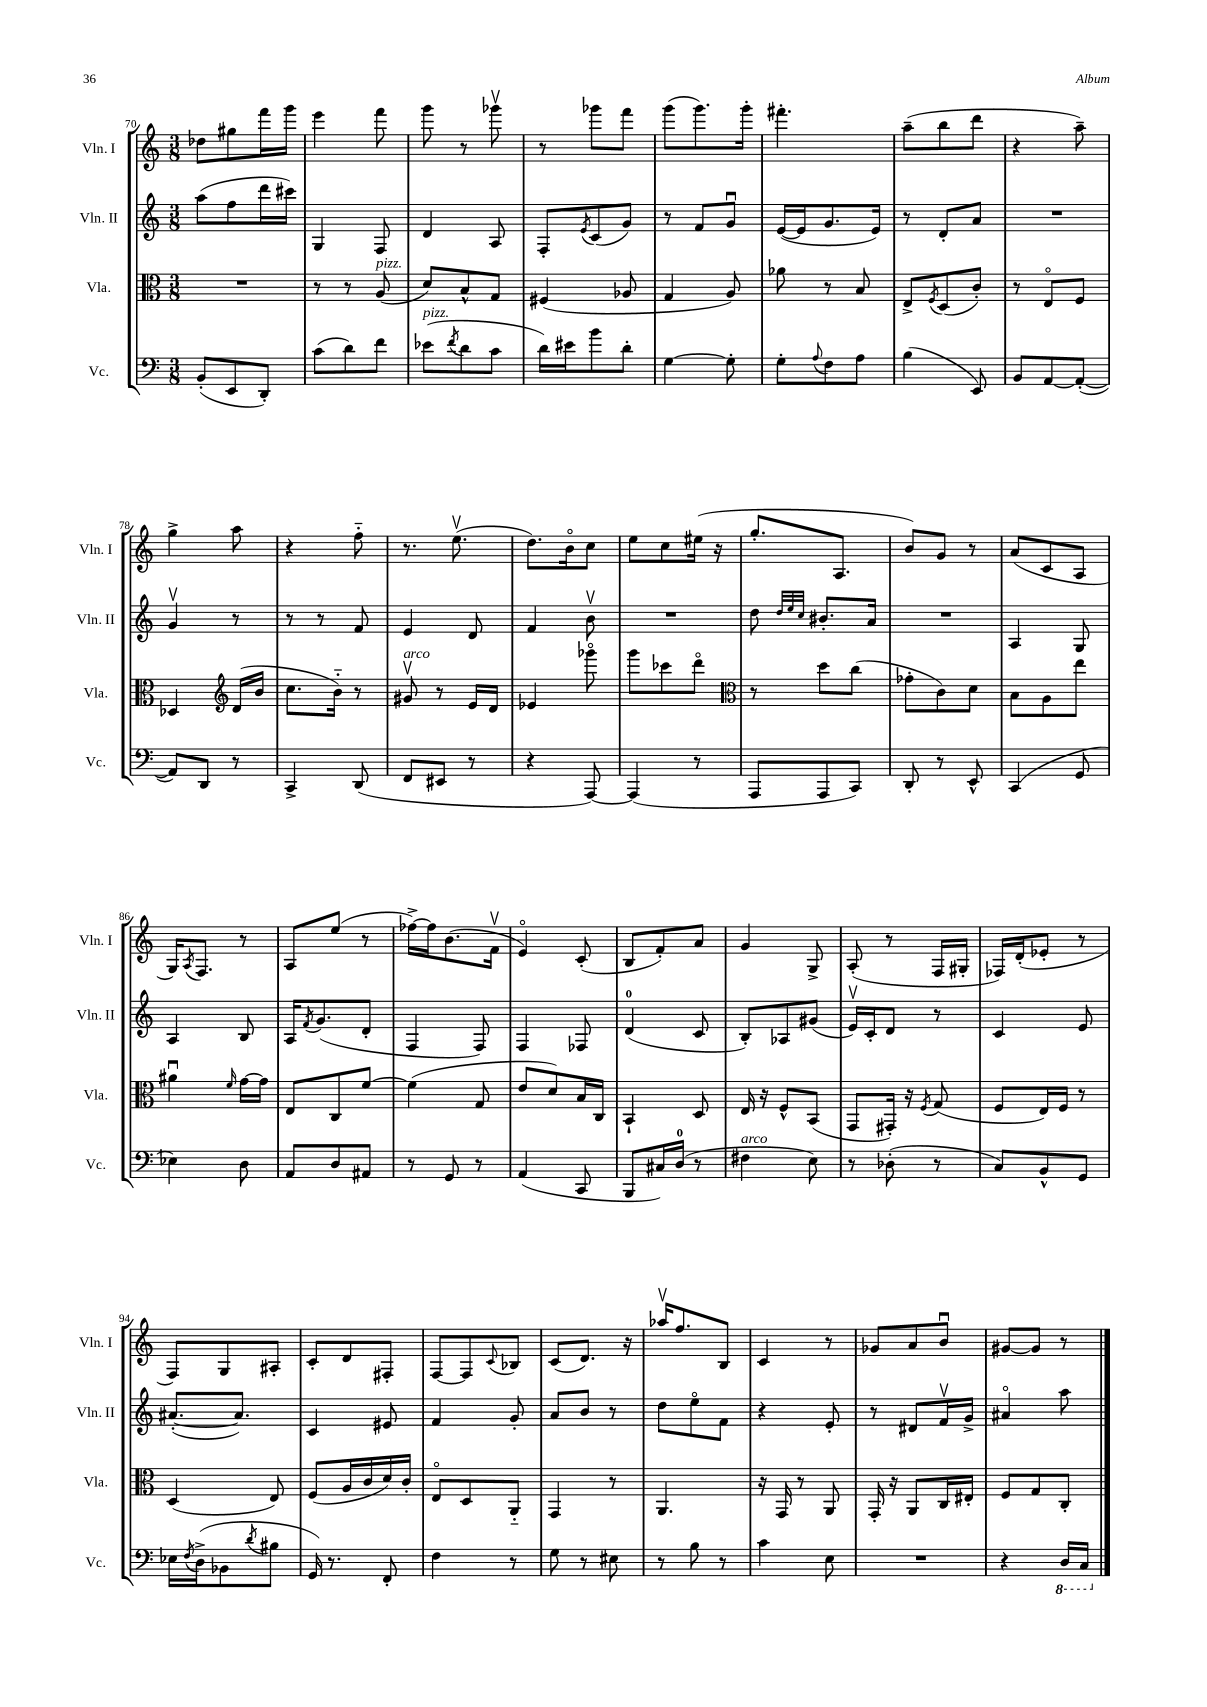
<<
\new StaffGroup <<
\new Staff = "s0" \with { instrumentName = "Vln. I" shortInstrumentName = "Vln. I" } {
    \clef treble \key c \major \numericTimeSignature \time 3/8
    des''8 gis''8 f'''16 g'''16 |
    e'''4 f'''8 |
    g'''8 r8 ges'''8\upbow |
    r8 ges'''8 f'''8 |
    g'''8( g'''8.) g'''16-. |
    fis'''4.-. |
    a''8--( b''8 d'''8 |
    r4 a''8--) |
    g''4-> a''8 |
    r4 f''8-_ |
    r8. e''8.\upbow( |
    d''8.) b'16\flageolet c''8 |
    e''8 c''8 eis''16( r16 |
    g''8.-. a8. |
    b'8) g'8 r8 |
    a'8( c'8 a8 |
    g16) \acciaccatura { a8 } f8. r8 |
    a8 e''8( r8 |
    fes''16~->) fes''16 b'8.( f'16\upbow |
    e'4\flageolet) c'8-.( |
    b8 f'8-.) a'8 |
    g'4 g8-> |
    a8-.( r8 f16 gis16-. |
    fes16) d'16-.( ees'8-. r8 |
    f8) g8 ais8-. |
    c'8-. d'8 fis8-. |
    f8~ f8 \appoggiatura { c'8 } bes8 |
    c'8( d'8.) r16 |
    aes''16\upbow f''8. b8 |
    c'4 r8 |
    ges'8 a'8 b'8\downbow |
    gis'8~ gis'8 r8 \bar "|." |
}
\new Staff = "s1" \with { instrumentName = "Vln. II" shortInstrumentName = "Vln. II" } {
    \clef treble \key c \major \numericTimeSignature \time 3/8
    a''8( f''8 d'''16 cis'''16) |
    g4 f8 |
    d'4 a8 |
    f8-. \acciaccatura { e'8 } c'8( g'8) |
    r8 f'8 g'8\downbow |
    e'16~( e'16 g'8. e'16) |
    r8 d'8-. a'8 |
    R4. |
    g'4\upbow r8 |
    r8 r8 f'8 |
    e'4 d'8 |
    f'4 b'8\upbow |
    R4. |
    d''8 \grace { d''32 e''32 c''32 } bis'8.-. a'16 |
    R4. |
    a4 g8 |
    a4 b8 |
    a16 \acciaccatura { f'8 } g'8.( d'8-. |
    f4 f8) |
    f4 fes8 |
    d'4-0( c'8 |
    b8-.) aes8 gis'8( |
    e'16\upbow) c'16-. d'8 r8 |
    c'4 e'8 |
    ais'8.~-.( ais'8.) |
    c'4 eis'8 |
    f'4 g'8-. |
    a'8 b'8 r8 |
    d''8 e''8\flageolet f'8 |
    r4 e'8-. |
    r8 dis'8 f'16\upbow g'16-> |
    ais'4\flageolet a''8 \bar "|." |
}
\new Staff = "s2" \with { instrumentName = "Vla." shortInstrumentName = "Vla." } {
    \clef alto \key c \major \numericTimeSignature \time 3/8
    R4. |
    r8 r8 a8^\markup { \italic "pizz." }( |
    d'8) b8-^ g8 |
    fis4( aes8 |
    g4 a8) |
    aes'8 r8 b8 |
    e8-> \acciaccatura { f8 } d8( c'8-.) |
    r8 e8\flageolet f8 |
    des4 \clef treble d'16( b'16 |
    c''8. b'16-_) r8 |
    gis'8\upbow^\markup { \italic "arco" } r8 e'16 d'16 |
    ees'4 ges'''8\flageolet |
    g'''8 ces'''8 d'''8\flageolet |
    \clef alto r8 d''8 c''8( |
    ges'8-. c'8) d'8 |
    b8 a8 e''8 |
    ais'4\downbow \grace { f'16 } g'16~ g'16 |
    e8 c8 f'8~ |
    f'4( g8 |
    e'8 d'8) b16 c16 |
    b,4-! d8 |
    e16 r16 f8-^ b,8( |
    g,8 gis,16-.) r16 \acciaccatura { f8 } g8( |
    f8 e16) f16 r8 |
    d4( e8) |
    f8( a16 c'16 d'16) c'16-. |
    e8\flageolet d8 a,8-_ |
    g,4 r8 |
    a,4. |
    r16 g,16 r8 a,8 |
    g,16-. r16 a,8 c16 eis16-. |
    f8 g8 c8-. \bar "|." |
}
\new Staff = "s3" \with { instrumentName = "Vc." shortInstrumentName = "Vc." } {
    \clef bass \key c \major \numericTimeSignature \time 3/8
    b,8-.( e,8 d,8-.) |
    c'8( d'8) f'8 |
    ees'8^\markup { \italic "pizz." }( \acciaccatura { f'8 } d'8 c'8 |
    d'16) eis'16 b'8 d'8-. |
    g4~ g8-. |
    g8-. \appoggiatura { a8 } f8 a8 |
    b4( e,8) |
    b,8 a,8~ a,8~-.( |
    a,8) d,8 r8 |
    c,4-> d,8( |
    f,8 eis,8 r8 |
    r4 a,,8~) |
    a,,4( r8 |
    a,,8 a,,8 c,8) |
    d,8-. r8 e,8-^ |
    c,4( g,8 |
    ees4) d8 |
    a,8 d8 ais,8 |
    r8 g,8 r8 |
    a,4( c,8 |
    b,,8 cis16) d16-0( r8 |
    fis4^\markup { \italic "arco" } e8) |
    r8 des8-.( r8 |
    c8) b,8-^ g,8 |
    ees16 \acciaccatura { f8 } d16->( bes,8 \acciaccatura { d'8 } bis8 |
    g,16) r8. f,8-. |
    f4 r8 |
    g8 r8 eis8 |
    r8 b8 r8 |
    c'4 e8 |
    R4. |
    r4 \ottava #-1 d,16 c,16 \ottava #0 \bar "|." |
}
>>
>>
\layout { \context { \Score currentBarNumber = #70 } }
